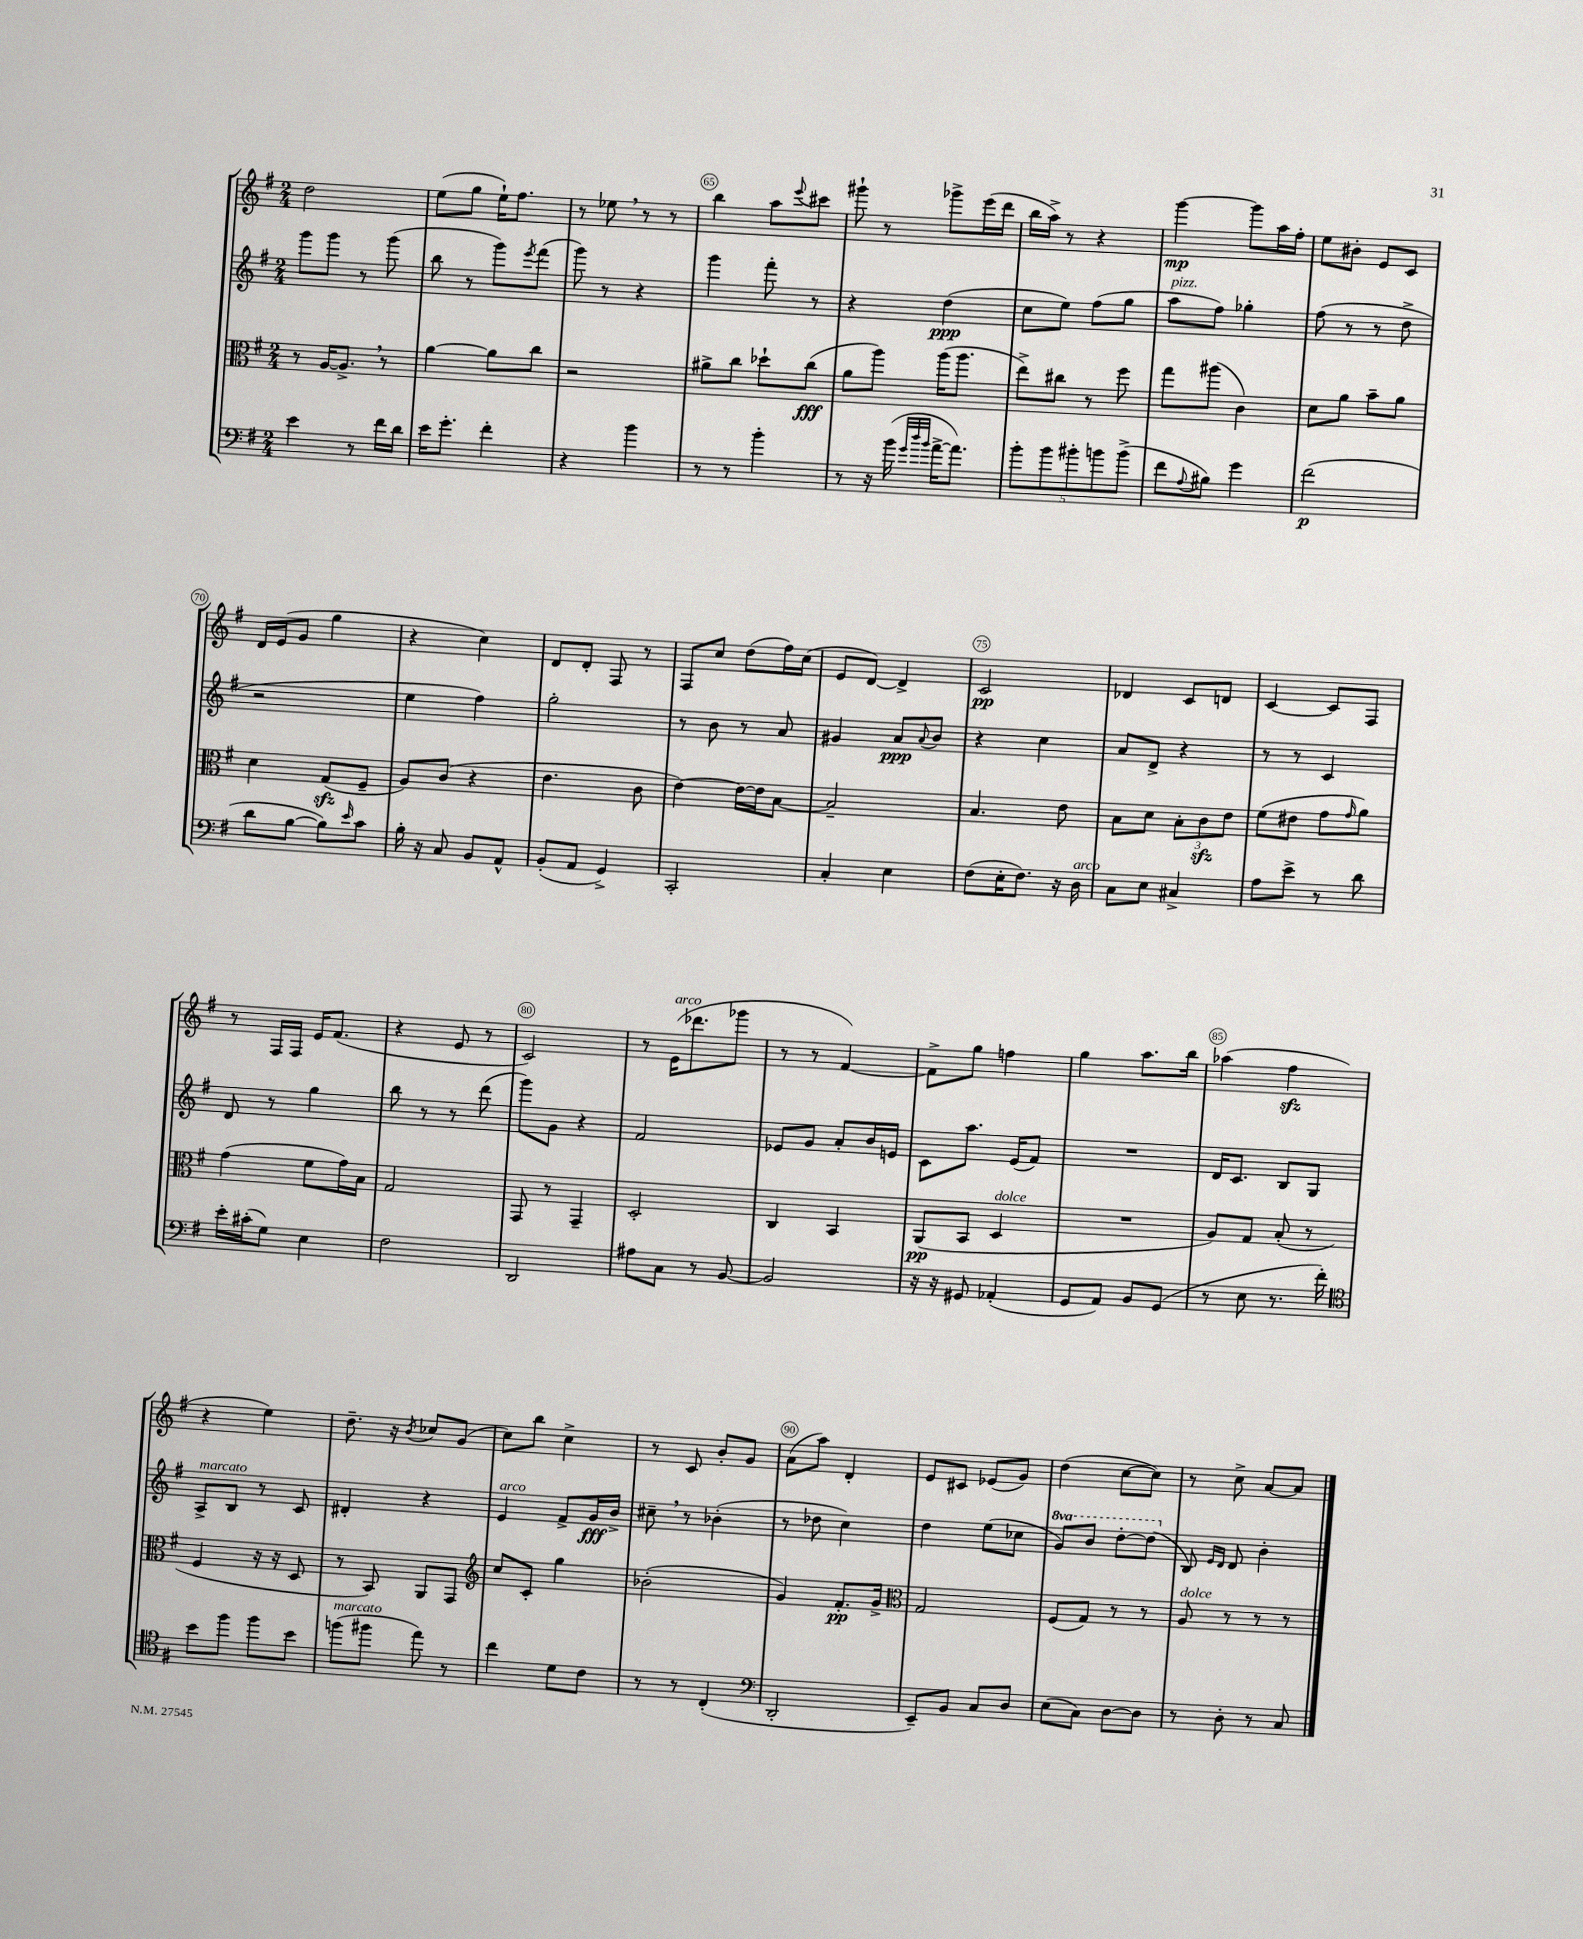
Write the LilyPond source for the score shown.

<<
\new StaffGroup <<
\new Staff = "s0" {
    \clef treble \key g \major \numericTimeSignature \time 2/4
    d''2 |
    e''8( g''8 e''16-!) fis''8. |
    r8 ees''8 \breathe r8 r8 |
    b''4 a''8 \appoggiatura { e'''8 } cis'''8 |
    gis'''8-! r8 ges'''8-> e'''16( d'''16 |
    b''16 a''16->) r8 r4 |
    g'''4~\mp g'''8 a''16 fis''16-. |
    e''8 bis'8-. e'8 c'8 |
    d'16 e'16( g'8 g''4 |
    r4 c''4) |
    d'8 d'8-. fis8 r8 |
    fis8 c''8 d''8( fis''16) c''16( |
    e'8 d'8~) d'4-> |
    c'2\pp |
    des'4 c'8 d'8 |
    c'4~ c'8 fis8 |
    r8 fis16 fis16 e'16 fis'8.( |
    r4 e'8 r8 |
    c'2) |
    r8 e'16^\markup { \italic "arco" }( des'''8. ges'''8 |
    r8 r8 fis'4~) |
    fis'8-> g''8 f''4 |
    g''4 a''8. b''16 |
    aes''4( fis''4\sfz |
    r4 e''4) |
    d''8.-- r16 \acciaccatura { b'8 } ces''8 g'8( |
    c''8) b''8 c''4-> |
    r8 c'8 b'8-. g'8 |
    a'8( a''8) d'4-. |
    e'8 cis'8 ees'8( g'8) |
    d''4( c''8~ c''8) |
    r8 c''8-> a'8~ a'8 \bar "|." |
}
\new Staff = "s1" {
    \clef treble \key g \major \numericTimeSignature \time 2/4 \set Staff.ottavationMarkups = #ottavation-simple-ordinals
    g'''8 g'''8 r8 g'''8( |
    b''8 r8 g'''8) \acciaccatura { e'''8 } fis'''8( |
    g'''8) r8 r4 |
    g'''4 fis'''8-. r8 |
    r4 d''4\ppp( |
    c''8 e''8) fis''8( g''8 |
    a''8^\markup { \italic "pizz." } fis''8) ges''4-. |
    fis''8( r8 r8 d''8-> |
    r2 |
    e''4 fis''4) |
    g''2-. |
    r8 b'8 r8 a'8 |
    gis'4 a'8\ppp \appoggiatura { a'8 } b'8 |
    r4 c''4 |
    a'8 d'8-> r4 |
    r8 r8 c'4 |
    d'8 r8 g''4 |
    b''8 r8 r8 d'''8( |
    g'''8) g'8 r4 |
    fis'2 |
    ees'8 g'8 a'8-. b'16 e'16 |
    c'8 a''8. e'16( fis'8) |
    R2 |
    d'16 c'8. b8 g8 |
    a8->^\markup { \italic "marcato" } b8 r8 c'8 |
    dis'4-. r4 |
    e'4^\markup { \italic "arco" } fis'8-> g'16\fff b'16-> |
    cis''8-- \breathe r8 bes'4-.( |
    r8 des''8 c''4) |
    d''4 e''8( ces''8 |
    \ottava #1 g''8) b''8 d'''8~-. d'''8( \ottava #0 |
    b8) \grace { e'16 d'16 } d'8 b'4-. \bar "|." |
}
\new Staff = "s2" {
    \clef alto \key g \major \numericTimeSignature \time 2/4
    r8 a16~ a8.-> \breathe r8 |
    a'4~ a'8 c''8 |
    r2 |
    ais'8-> c''8 des''8-! c''8\fff( |
    a'8 a''8) a''16( a''8. |
    e''8->) cis''8 r8 fis''8 |
    g''8 ais''8( c'4) |
    d'8 a'8 b'8-- a'8 |
    d'4 g8\sfz( fis8-- |
    a8) c'8( r4 |
    e'4. c'8 |
    e'4~) e'16~ e'16 b8~ |
    b2-- |
    b4. e'8 |
    b8 d'8 \tuplet 3/2 { b8-. c'8\sfz e'8 } |
    fis'8( eis'8 g'8 \grace { g'16 } a'8) |
    g'4( fis'8 g'16) b16 |
    g2 |
    g,8 r8 g,4-- |
    d2-. |
    c4 b,4 |
    a,8\pp( b,8 d4^\markup { \italic "dolce" } |
    R2 |
    a8) g8 b8-.( r8 |
    fis4 r16 r16 d8 |
    r8 b,8) a,8 g,8 |
    \clef treble c''8 c'8-. g''4 |
    bes'2-.( |
    g'4) fis'8.-.\pp g'16-> |
    \clef alto g2 |
    fis8( g8) r8 r8 |
    a8^\markup { \italic "dolce" } r8 r8 r8 \bar "|." |
}
\new Staff = "s3" {
    \clef bass \key g \major \numericTimeSignature \time 2/4
    e'4 r8 fis'16 d'16 |
    e'16 g'8.-. fis'4-. |
    r4 b'4 |
    r8 r8 b'4-. |
    r8 r16 b'16( \grace { g'32 d''32 b'32 } a'16~-> a'8.) |
    \tuplet 5/4 { b'8-. b'8 bis'8-. b'8 b'8->( } |
    fis'8 \appoggiatura { a8 } bis8) g'4 |
    fis'2\p( |
    d'8 b8~ b8) \grace { e'16 } c'8 |
    b16-. r16 c8 b,8 a,8-^ |
    b,8-.( a,8 g,4->) |
    c,2-. |
    c4-. e4 |
    fis8( e16-. fis8.) r16 d16^\markup { \italic "arco" } |
    c8 e8 cis4-> |
    a8 e'8-> r8 d'8 |
    e'16-. cis'16-.( g8) e4 |
    fis2 |
    d,2 |
    ais8 c8 r8 b,8~ |
    b,2 |
    r16 r16 gis,8 aes,4-.( |
    g,8 a,8) b,8 g,8( |
    r8 e8 r8. fis'16-.) |
    \clef tenor b'8 fis''8 fis''8 b'8 |
    f''8^\markup { \italic "marcato" }( fis''8 e''8) r8 |
    c''4 d'8 c'8 |
    r8 r8 c4-.( |
    \clef bass d,2-. |
    e,8--) b,8 c8 d8 |
    e8( c8) d8~ d8 |
    r8 d8-. r8 c8 \bar "|." |
}
>>
>>
\layout { \context { \Score currentBarNumber = #62 \override BarNumber.break-visibility = ##(#f #t #t) barNumberVisibility = #(every-nth-bar-number-visible 5) \override BarNumber.stencil = #(make-stencil-circler 0.1 0.3 ly:text-interface::print) } }
